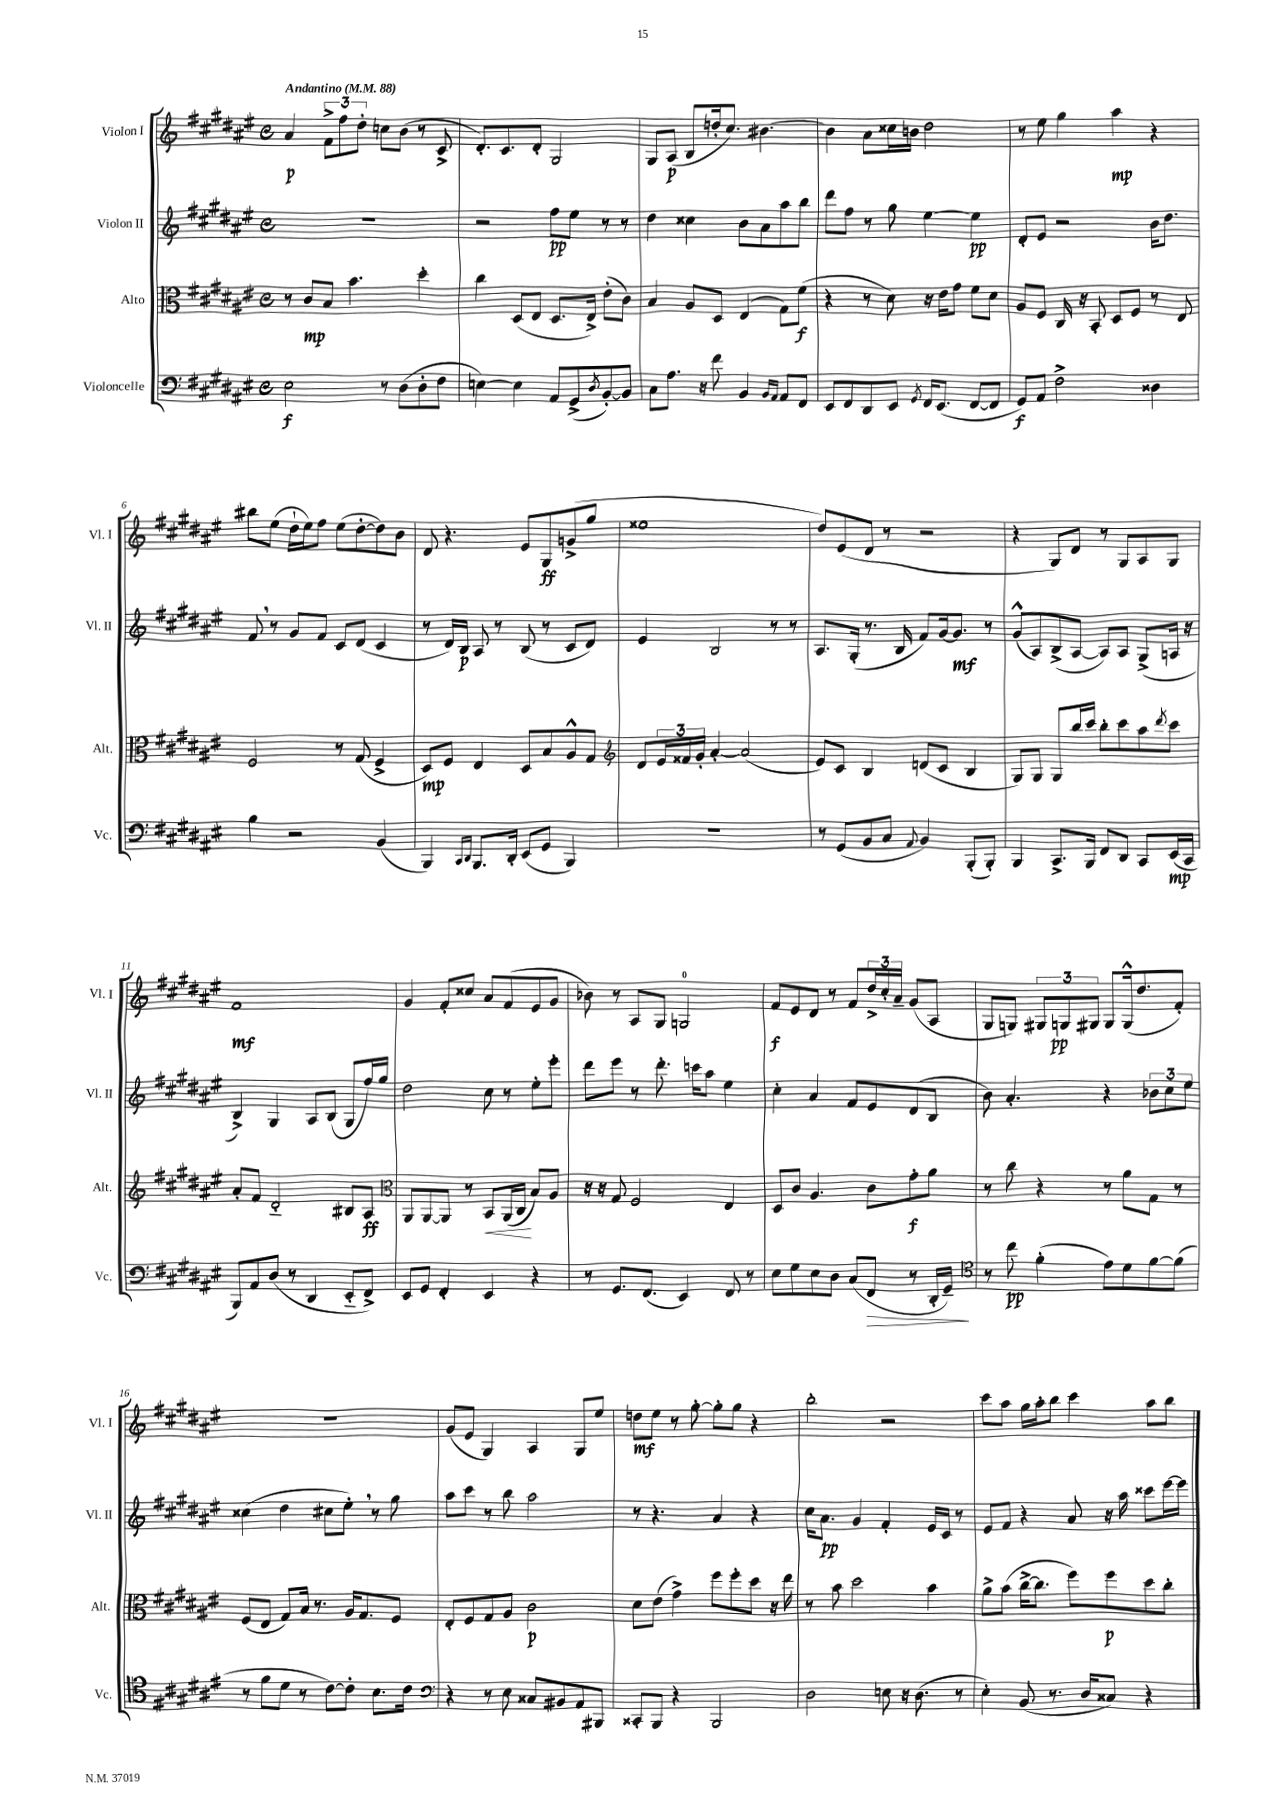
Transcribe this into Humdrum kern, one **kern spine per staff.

**kern	**kern	**kern	**kern
*staff4	*staff3	*staff2	*staff1
*clefF4	*clefC3	*clefG2	*clefG2
*k[f#c#g#d#a#e#]	*k[f#c#g#d#a#e#]	*k[f#c#g#d#a#e#]	*k[f#c#g#d#a#e#]
*M4/4	*M4/4	*M4/4	*M4/4
*met(c)	*met(c)	*met(c)	*met(c)
*MM88	*MM88	*MM88	*MM88
2E#\	8r	1r	4a#/
.	8c#/L	.	.
.	8B/J	.	12f#^\L
.	.	.	12ff#\
.	4.b\	.	.
.	.	.	12dd#'\J
8r	.	.	8cc\L
(8D#\L	.	.	(8b\J
8D#'\	4dd#'\	.	8r
8F#\J	.	.	8c#^/
=	=	=	=
[4E\)	4cc#\	2r	8.d#'/L)
.	.	.	8.c#/
4E\]	(8D#/L	.	.
.	8E#/J	.	8d#'/J
8AA#/L	8.D#/L	8ff#\L	2G#/
(8GG#^/	.	8ee#\J	.
.	16E#^/Jk)	.	.
8qD#/	.	.	.
[8BB'/)	(8e#'\L	8r	.
8BB/]J	8c#\J)	8r	.
=	=	=	=
8C#\L	4B/	4dd#\	8G#/L
8.A#\J	.	.	(8A#/J
.	8A#/L	4cc##\	8B/L
16r	.	.	.
8f#\	8D#/J	.	16dd'/k
.	.	.	8.cc#/J)
4BB/	(4E#/	8b\L	.
.	.	8a#\	[4.b#\
16qqBB/LL	.	.	.
16qqAA#/JJ	.	.	.
8AA#/L	8G#\L)	8aa#\	.
8FF#/J	(8f#\J	8bb\J	.
=	=	=	=
8EE#/L	4r	8ddd#\L	4b#\]
8FF#/	.	8ff#\J	.
8DD#/	8r	8r	8a#\L
8EE#/J	8d#\)	8gg#\	16cc##\L
.	.	.	16b\JJ
8qGG#/	.	.	.
16FF#/LK	16r	[4ee#\	2dd#\
(8.EE#/J	16e#\LK	.	.
.	8g#\J	.	.
[8FF#/L	8f#\L	4ee#\]	.
8FF#/]J	8d#\J	.	.
=	=	=	=
8GG#/L)	8A#/L	8d#'/L	8r
8AA#/J	8F#/J	8e#/J	8ee#\
2F#^\	16C#/	2r	4gg#\
.	16r	.	.
.	8BB'/	.	.
.	8D#/L	.	4aa#\
.	8F#/J	.	.
4D##\	8r	16b\LK	4r
.	.	8.dd#\J	.
.	8E#/	.	.
=	=	=	=
4B\	2F#/	8f#/	8bb#\L
.	.	8r	(8ee#\J
2r	.	8g#/L	16dd#`\LL
.	.	.	16ee#\J)
.	.	8f#/J	8ff#\J
.	8r	8c#/L	(8ee#\L
.	(8G#/	(8d#/J	[8dd#'\
(4BB/	4F#^/	4c#/	8dd#\])
.	.	.	8b\J
=	=	=	=
4BBB/)	8D#/L)	8r	8d#/
.	8F#/J	16d#/LL)	4.r
.	.	16B/JJ	.
16qqCC#/LL	.	.	.
16qqDD#/JJ	.	.	.
8.BBB/L	4E#/	8A#/	.
.	.	8r	.
16DD#'/Jk	.	.	.
(8EE#/L	8D#/L	(8B/	8e#/L
8GG#/J	8B/	8r	8G#/
4BBB/)	8A#^^/	8c#/L	(8g^/
.	8G#/J	8d#/J)	8gg#/J
=	=	=	=
*	*clefG2	*	*
1r	8d#/L	4e#/	1ee##
.	24e#/L	.	.
.	24f##/	.	.
.	24g#'/JJ	.	.
.	[4a#'/	2B/	.
.	(2a#/]	.	.
.	.	8r	.
.	.	8r	.
=	=	=	=
8r	8e#/L)	8.A#/L	8dd#/L)
(8GG#/L	8c#/J	.	(8e#/
.	.	(16G#'/Jk	.
8BB/	4B/	8.r	8d#/J
8C#/J	.	.	8r
.	.	16B/	.
8qqAA#/	.	.	.
4BB/)	(8d/L	8f#/L)	2r
.	8c#/J	[16g#/k	.
.	.	8.g#/]J	.
(8BBB'/L	4B/	.	.
8BBB'/J)	.	8r	.
=	=	=	=
4BBB/	8G#/L)	(8g#^^/L	4r
.	8G#/J	8A#/)	.
8.CC#^/L	8G#/L	(8B^/	8G#/L)
.	16bb/L	[8A#/J	8d#/J
16BBB/Jk	16ccc#/JJ	.	.
8FF#/L	8bb'\L	8A#/]L)	8r
8DD#/J	8ccc#\	8A#/J	8G#/L
8CC#/L	8aa#\	(8G#^/L	8A#/
.	8qddd#/	.	.
(16EE#/L	8ccc#\J	16A/Jk	8G#/J
16CC#/JJ	.	16r	.
=	=	=	=
8BBB/L)	8a#'/L	4B^/)	1f#
8AA#/	8f#/J	.	.
(8D#/J	2d#'~/	4G#/	.
8r	.	.	.
4DD#/	.	8A#/L	.
.	.	(8B/J	.
8EE#'~/L	8B#/L	8G#/L	.
8FF#^/J)	8A#/J	16ff#/L)	.
.	.	16gg#/JJ	.
=	=	=	=
*	*clefC3	*	*
8EE#/L	8AA#/L	2dd#\	4g#/
8GG#/J	[8AA#/	.	.
4FF#'/	8AA#/]J	.	8f#'/L
.	8r	.	8cc##/J
4EE#/	8BB/L	8cc#\	8a#/L
.	(16AA#/L	8r	(8f#/
.	16C#/JJ	.	.
4r	8B/L)	8ee#'\L	8e#/
.	8A#/J	8eee#'\J	8g#/J
=	=	=	=
8r	16r	8ddd#\L	8b-\)
.	16r	.	.
8.GG#/L	8G#/	8eee#\J	8r
.	2F#/	8r	8A#/L
(8.FF#/J	.	.	.
.	.	8.ddd#'\	8G#/J
4EE#/)	.	.	2G/
.	.	16ccc\LK	.
.	.	8aa#\J	.
8FF#/	4E#/	4ee#\	.
8r	.	.	.
=	=	=	=
8E#\L	8D#/L	4cc#'\	8f#/L
8G#\	8c#/J	.	8e#/
8E#\	4.A#/	4a#/	8d#/J
8D#\J	.	.	8r
(8C#/L	.	8f#/L	8f#/L
8FF#/J	8c#\L	8e#/	24dd#^/L
.	.	.	24cc#'/
.	.	.	24a#~/JJ
8r	8g#'\	(8d#/	(8g#/L
16DD#'/LL	8a#\J	8B/J	8A#/J
16GG#~/JJ)	.	.	.
=	=	=	=
*clefC4	*	*	*
8r	8r	8b\)	8G#/L
8cc#\	8cc#\	4.a#'/	8G/J)
(4f#'\	4r	.	12G#/L
.	.	.	12G/
.	.	.	12G#/J
8e#\L)	8r	4r	8G#/L
8d#\	8a#\L	.	(16G#^^/k
.	.	.	8.dd#/
[8f#\	8G#\J	12b-\L	.
.	.	12cc#\	.
(8f#\]J	8r	.	8f#'/J)
.	.	12ee#\J	.
=	=	=	=
8r	(8F#/L	(4cc##\	1r
8f#\L	8E#/J	.	.
8d#\J	8G#/L)	4dd#\	.
8r	16B/Jk	.	.
.	8.r	.	.
[8c#\L)	.	8cc#\L	.
8c#'\]J	16A#/LK	8ee#'\J)	.
.	8.G#/	.	.
8.B\L	.	8r	.
.	8F#/J	8gg#\	.
16c#\Jk	.	.	.
=	=	=	=
*clefF4	*	*	*
4r	8E#'/L	8aa#\L	(8g#/L
.	8F#/	8ccc#\J	8e#/J
8r	8G#/	8r	4G#/)
8E#\	8A#/J	8bb\	.
8C##/L	2c#\	2aa#\	4A#/
8BB#/	.	.	.
8AA#/	.	.	8G#/L
8BBB#/J	.	.	8ee#/J
=	=	=	=
8CC##'/L	8d#\L	8r	8dd\L
8BBB/J	(8e#\J	4.r	8ee#\J
4r	4g#^\)	.	8r
.	.	.	[8gg#'\
2BBB/	8ff#\L	4a#/	8gg#'\]L
.	8ff#'\	.	8gg#\J
.	8dd#\J	4r	4r
.	16r	.	.
.	16ee#\	.	.
=	=	=	=
2D#\	8r	16cc#\LK	2bb'\
.	.	8.a#\J	.
.	8b\	.	.
.	2dd#\	4g#/	.
8E\	.	4f#'/	2r
16r	.	.	.
(8.D#\	.	.	.
.	4b\	16e#/LL	.
.	.	16c#/JJ	.
8r	.	8r	.
=	=	=	=
4E#'\)	8a#^\L	8e#/L	8ccc#\L
.	(8b\J	8f#/J	8aa#\J
(8BB/	[16cc#^\LK	4r	16gg#\LL
.	8.cc#\]J	.	16aa#'\J
8.r	.	.	8bb\J
.	8ff#\L)	8a#/	4ccc#\
16D#/LK	.	.	.
8C##/J)	8ff#\	16r	.
.	.	16aa#\	.
4r	8dd#\	8ccc##\L	8aa#\L
.	8cc#'\J	[16eee#\L	8bb\J
.	.	16eee#\]JJ	.
==	==	==	==
*-	*-	*-	*-
